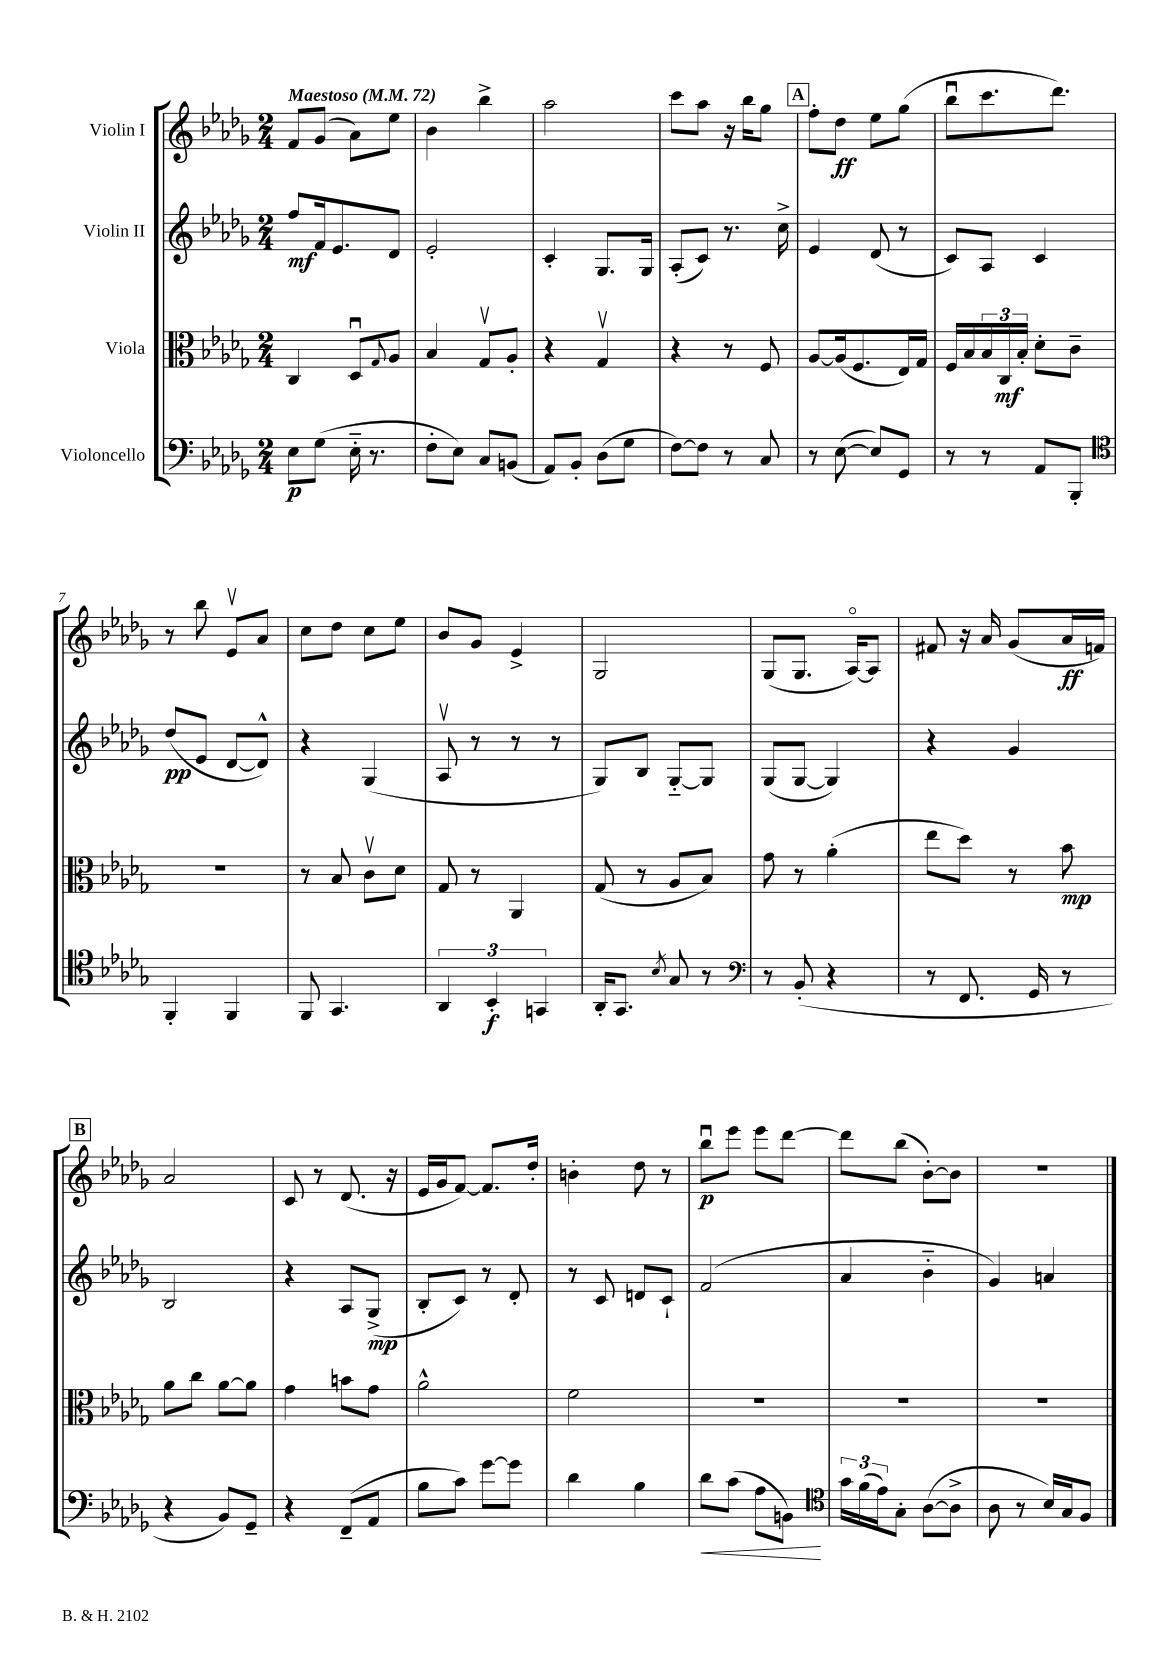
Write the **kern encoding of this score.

**kern	**kern	**kern	**kern
*staff4	*staff3	*staff2	*staff1
*clefF4	*clefC3	*clefG2	*clefG2
*k[b-e-a-d-g-]	*k[b-e-a-d-g-]	*k[b-e-a-d-g-]	*k[b-e-a-d-g-]
*M2/4	*M2/4	*M2/4	*M2/4
*MM72	*MM72	*MM72	*MM72
8E-\L	4C/	8ff/L	8f/L
(8G-\J	.	16f/k	(8g-/J
.	.	8.e-/	.
16E-'~\	8D-u/L	.	8a-\L)
8.r	.	.	.
.	8qqG-/	.	.
.	8A-/J	8d-/J	8ee-\J
=	=	=	=
8F'\L	4B-/	2e-'/	4b-\
8E-\J)	.	.	.
8C/L	8G-v/L	.	4bb-^\
(8BB/J	8A-'/J	.	.
=	=	=	=
8AA-/L)	4r	4c'/	2aa-\
8BB-'/J	.	.	.
(8D-\L	4G-v/	8.G-/L	.
8G-\J	.	.	.
.	.	16G-/Jk	.
=	=	=	=
[8F\L)	4r	(8A-'/L	8ccc\L
8F\]J	.	8c/J)	8aa-\J
8r	8r	8.r	16r
.	.	.	16bb-\LK
8C/	8F/	.	8gg-\J
.	.	16cc^\	.
=	=	=	=
8r	[8A-/L	4e-/	8ff'\L
([8E-\	(16A-/]k	.	8dd-\J
.	8.F/	.	.
8E-/]L)	.	(8d-/	8ee-\L
8GG-/J	16E-/L)	8r	(8gg-\J
.	16G-/JJ	.	.
=	=	=	=
8r	16F/LL	8c/L)	8bb-u\L
.	16B-/	.	.
8r	24B-/	8A-/J	8.ccc\
.	24C/	.	.
.	24B-'/JJ	.	.
8AA-/L	8d-'\L	4c/	.
.	.	.	8.ddd-\J)
8BBB-'/J	8c~\J	.	.
=	=	=	=
*clefC4	*	*	*
4FF'/	2r	(8dd-/L	8r
.	.	8e-/J	8bb-\
4FF/	.	[8d-/L	8e-v/L
.	.	8d-^^/]J)	8a-/J
=	=	=	=
8FF/	8r	4r	8cc\L
4.GG-/	8B-/	.	8dd-\J
.	8cv\L	(4G-/	8cc\L
.	8d-\J	.	8ee-\J
=	=	=	=
6AA-/	8G-/	8A-v/	8b-/L
.	8r	8r	8g-/J
6BB-'/	.	.	.
.	4AA-/	8r	4e-^/
6GG/	.	.	.
.	.	8r	.
=	=	=	=
16AA-'/LK	(8G-/	8G-/L)	2G-/
8.GG-/J	.	.	.
.	8r	8B-/J	.
8qB-/	.	.	.
8G-/	8A-/L	[8G-'~/L	.
8r	8B-/J)	8G-/]J	.
=	=	=	=
*clefF4	*	*	*
8r	8g-\	(8G-/L	(8G-/L
(8BB-'/	8r	[8G-/J	8.G-/J
4r	(4a-'\	4G-/])	.
.	.	.	[16A-o/LK)
.	.	.	8A-/]J
=	=	=	=
8r	8ee-\L	4r	8f#/
8.FF/	8dd-\J)	.	16r
.	.	.	16a-/
.	8r	4g-/	(8g-/L
16GG-/	.	.	.
8r	8b-\	.	16a-/L
.	.	.	16f/JJ)
=	=	=	=
4r	8a-\L	2B-/	2a-/
.	8cc\J	.	.
8BB-/L)	[8a-\L	.	.
8GG-~/J	8a-\]J	.	.
=	=	=	=
4r	4g-\	4r	8c/
.	.	.	8r
(8FF~/L	8b\L	8A-/L	(8.d-/
8AA-/J	8g-\J	(8G-^/J	.
.	.	.	16r
=	=	=	=
8B-\L	2a-^^\	8B-'/L	16e-/LL
.	.	.	16g-/J
8c\J)	.	8c/J)	[8f/J)
[8g-\L	.	8r	8.f/]L
8g-\]J	.	8d-'/	.
.	.	.	16dd-'/Jk
=	=	=	=
4d-\	2f\	8r	4b'\
.	.	8c/	.
4B-\	.	8d/L	8dd-\
.	.	8c`/J	8r
=	=	=	=
8d-\L	2r	(2f/	8bb-u\L
(8c\J	.	.	8eee-\J
8A-\L	.	.	8eee-\L
8BB\J)	.	.	[8ddd-\J
=	=	=	=
*clefC4	*	*	*
24g-\LL	2r	4a-/	8ddd-\]L
(24f\	.	.	.
24e-\J)	.	.	.
8G-'\J	.	.	(8bb-\J
([8A-\L	.	4b-'~\	[8b-'\L)
8A-^\]J	.	.	8b-\]J
=	=	=	=
8A-\	2r	4g-/)	2r
8r	.	.	.
16B-/LL)	.	4a/	.
16G-/J	.	.	.
8F/J	.	.	.
==	==	==	==
*-	*-	*-	*-
